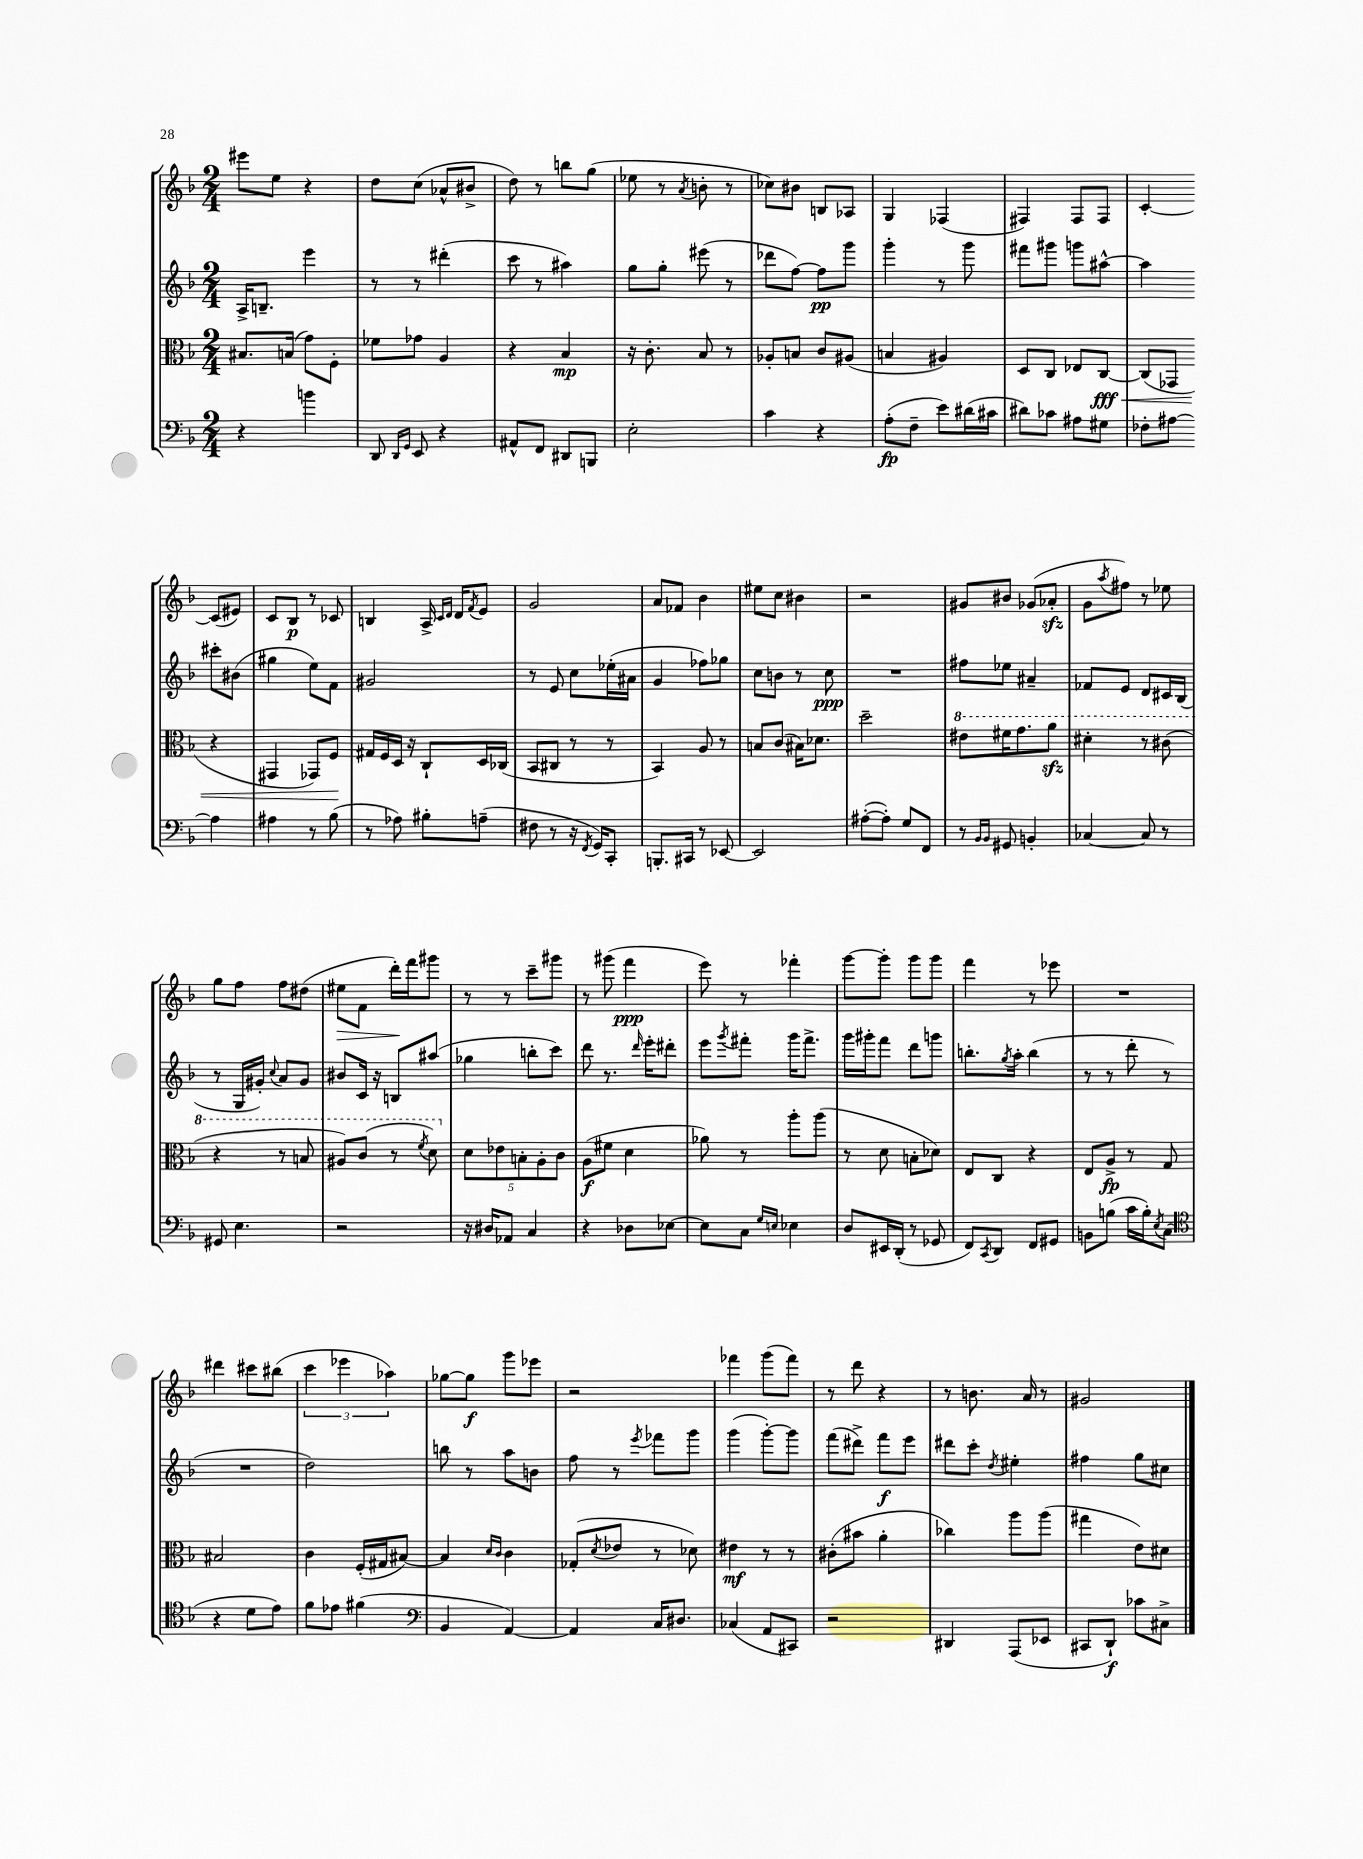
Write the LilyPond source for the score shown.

<<
\new StaffGroup <<
\new Staff = "s0" {
    \clef treble \key f \major \numericTimeSignature \time 2/4
    eis'''8 e''8 r4 |
    d''8 c''8( aes'8-^ bis'8-> |
    d''8) r8 b''8 g''8( |
    ees''8 r8 \acciaccatura { a'8 } b'8-. r8 |
    ces''8) bis'8 b8 aes8 |
    g4 fes4( |
    fis4) fis8 fis8 |
    c'4~-. c'8( eis'8) |
    c'8 bes8\p r8 ces'8 |
    b4 a16-> \grace { c'16 d'16 } d'16 \acciaccatura { f'8 } e'8 |
    g'2 |
    a'8 fes'8 bes'4 |
    eis''8 c''8 bis'4 |
    r2 |
    gis'8 bis'8 ges'8( aes'8-.\sfz |
    g'8 \acciaccatura { a''8 } fis''8) r8 ees''8 |
    g''8 f''8 f''8 dis''8( |
    eis''8\> f'8 d'''16-.\!) f'''16 gis'''8 |
    r8 r8 c'''8-- gis'''8 |
    r8 gis'''8( f'''4\ppp |
    e'''8) r8 fes'''4-. |
    g'''8~ g'''8-. g'''8 g'''8 |
    f'''4 r8 ees'''8 |
    R2 |
    dis'''4 cis'''8 bis''8( |
    \tuplet 3/2 { c'''4 ees'''4 aes''4) } |
    ges''8~ ges''8\f g'''8 ees'''8 |
    r2 |
    fes'''4 g'''8( fes'''8) |
    r8 d'''8 r4 |
    r8 b'8. a'16 r8 |
    gis'2 \bar "|." |
}
\new Staff = "s1" {
    \clef treble \key f \major \numericTimeSignature \time 2/4
    a16-> b8.-- e'''4 |
    r8 r8 dis'''4-.( |
    c'''8 r8 ais''4) |
    g''8 g''8-. eis'''8( r8 |
    des'''8 f''8~) f''8\pp g'''8 |
    g'''4-. r8 g'''8 |
    fis'''8 gis'''8 g'''8 ais''8~-^ |
    ais''4 cis'''8-. bis'8( |
    gis''4 e''8) f'8 |
    gis'2 |
    r8 e'8 c''8 ees''16-.( ais'16 |
    g'4 fes''8) ges''8 |
    c''8 b'8 r8 c''8\ppp |
    R2 |
    fis''8 ees''8 ais'4-- |
    fes'8 e'8 d'8 cis'16 bes16( |
    r8 g16 gis'16-.) \appoggiatura { c''8 } a'8 gis'8 |
    bis'8 c'16 r16 b8 ais''8( |
    ges''4 b''8-. c'''8) |
    d'''8 r8. \grace { d'''16 } e'''16-. dis'''8-. |
    e'''8 \acciaccatura { g'''8 } fis'''8-. g'''16 fis'''8.-> |
    g'''16 gis'''16-. f'''8 d'''8 g'''8 |
    b''8.-. \acciaccatura { g''8 } a''16-. b''4( |
    r8 r8 d'''8-. r8 |
    R2 |
    d''2) |
    b''8 r8 a''8 b'8 |
    f''8 r8 \acciaccatura { e'''8 } fes'''8 g'''8 |
    g'''4( g'''8~-.) g'''8 |
    f'''8( dis'''8->) f'''8\f e'''8 |
    dis'''8 c'''8-. \acciaccatura { d''8 } eis''4-. |
    fis''4 g''8 cis''8 \bar "|." |
}
\new Staff = "s2" {
    \clef alto \key f \major \numericTimeSignature \time 2/4
    bis8. b16( g'8) f8-. |
    fes'8 ges'8 a4 |
    r4 bes4\mp |
    r16 c'8.-. bes8 r8 |
    aes8-. b8 c'8 ais8( |
    b4 ais4) |
    d8 c8 ees8 c8~\fff\< |
    c8( ges,8 r4 |
    gis,4 ges,8) f8\! |
    gis16 f16 d16 r16 c8-! d16 ces16( |
    bes,8 cis8 r8 r8 |
    bes,4) a8 r8 |
    b8 c'8( bis16) des'8. |
    d''2-- |
    \ottava #1 eis''8 fis''16 g''8. a''8\sfz |
    dis''4-. r8 cis''8( |
    r4 r8 b'8 |
    ais'8) c''8( r8 \acciaccatura { f''8 } d''8) \ottava #0 |
    \tuplet 5/4 { d'8 ees'8 b8-. a8-. c'8 } |
    a8\f( fis'8 d'4 |
    aes'8) r8 a''8-. a''8( |
    r8 d'8 b8-. des'8) |
    e8 c8 r4 |
    e8 a8->\fp r8 g8 |
    bis2 |
    c'4 f16-.( gis16 bis8~) |
    bis4 \grace { d'16 c'16 } c'4 |
    ges8-.( \acciaccatura { d'8 } ees'8 r8 des'8) |
    eis'4\mf r8 r8 |
    cis'8-.( bis'8 a'4-. |
    ces''4) a''8 a''8( |
    gis''4 e'8) dis'8 \bar "|." |
}
\new Staff = "s3" {
    \clef bass \key f \major \numericTimeSignature \time 2/4
    r4 b'4 |
    d,8 \grace { d,16 g,16 } e,8 r4 |
    ais,8-^ f,8 dis,8 b,,8 |
    e2-. |
    c'4 r4 |
    a8-.\fp( f8-- e'8) dis'16( cis'16 |
    dis'8) ces'8 ais8 gis8 |
    fes8-. ais8~ ais4 |
    ais4 r8 bes8( |
    r8 aes8) bis8-. a8--( |
    fis8 r8 r16 \acciaccatura { f,8 } g,16) c,8-. |
    b,,8.-. cis,16 r8 ees,8~ |
    ees,2 |
    ais8~-.( ais8-.) g8 f,8 |
    r8 \grace { bes,16 bes,16 } gis,8 b,4-. |
    ces4~ ces8 r8 |
    gis,8 e4. |
    r2 |
    r16 dis16 aes,8 c4 |
    r4 des8 ees8~ |
    ees8 c8 \grace { g16 e16 } ees4 |
    d8 eis,16 d,16-.( r8 ges,8 |
    f,8) \acciaccatura { c,8 } d,8 f,8 gis,8 |
    b,8 b8( c'16 b16-.) \acciaccatura { e8 } c8( |
    \clef tenor r4 d'8 e'8) |
    f'8 ees'8 fis'4( |
    \clef bass bes,4 a,4~) |
    a,4 c16 dis8. |
    ces4( a,8 cis,8) |
    r2 |
    dis,4 a,,8( ees,8 |
    cis,8 d,8-!\f) ces'8 cis8-> \bar "|." |
}
>>
>>
\layout { \context { \Score \remove "Bar_number_engraver" } }
